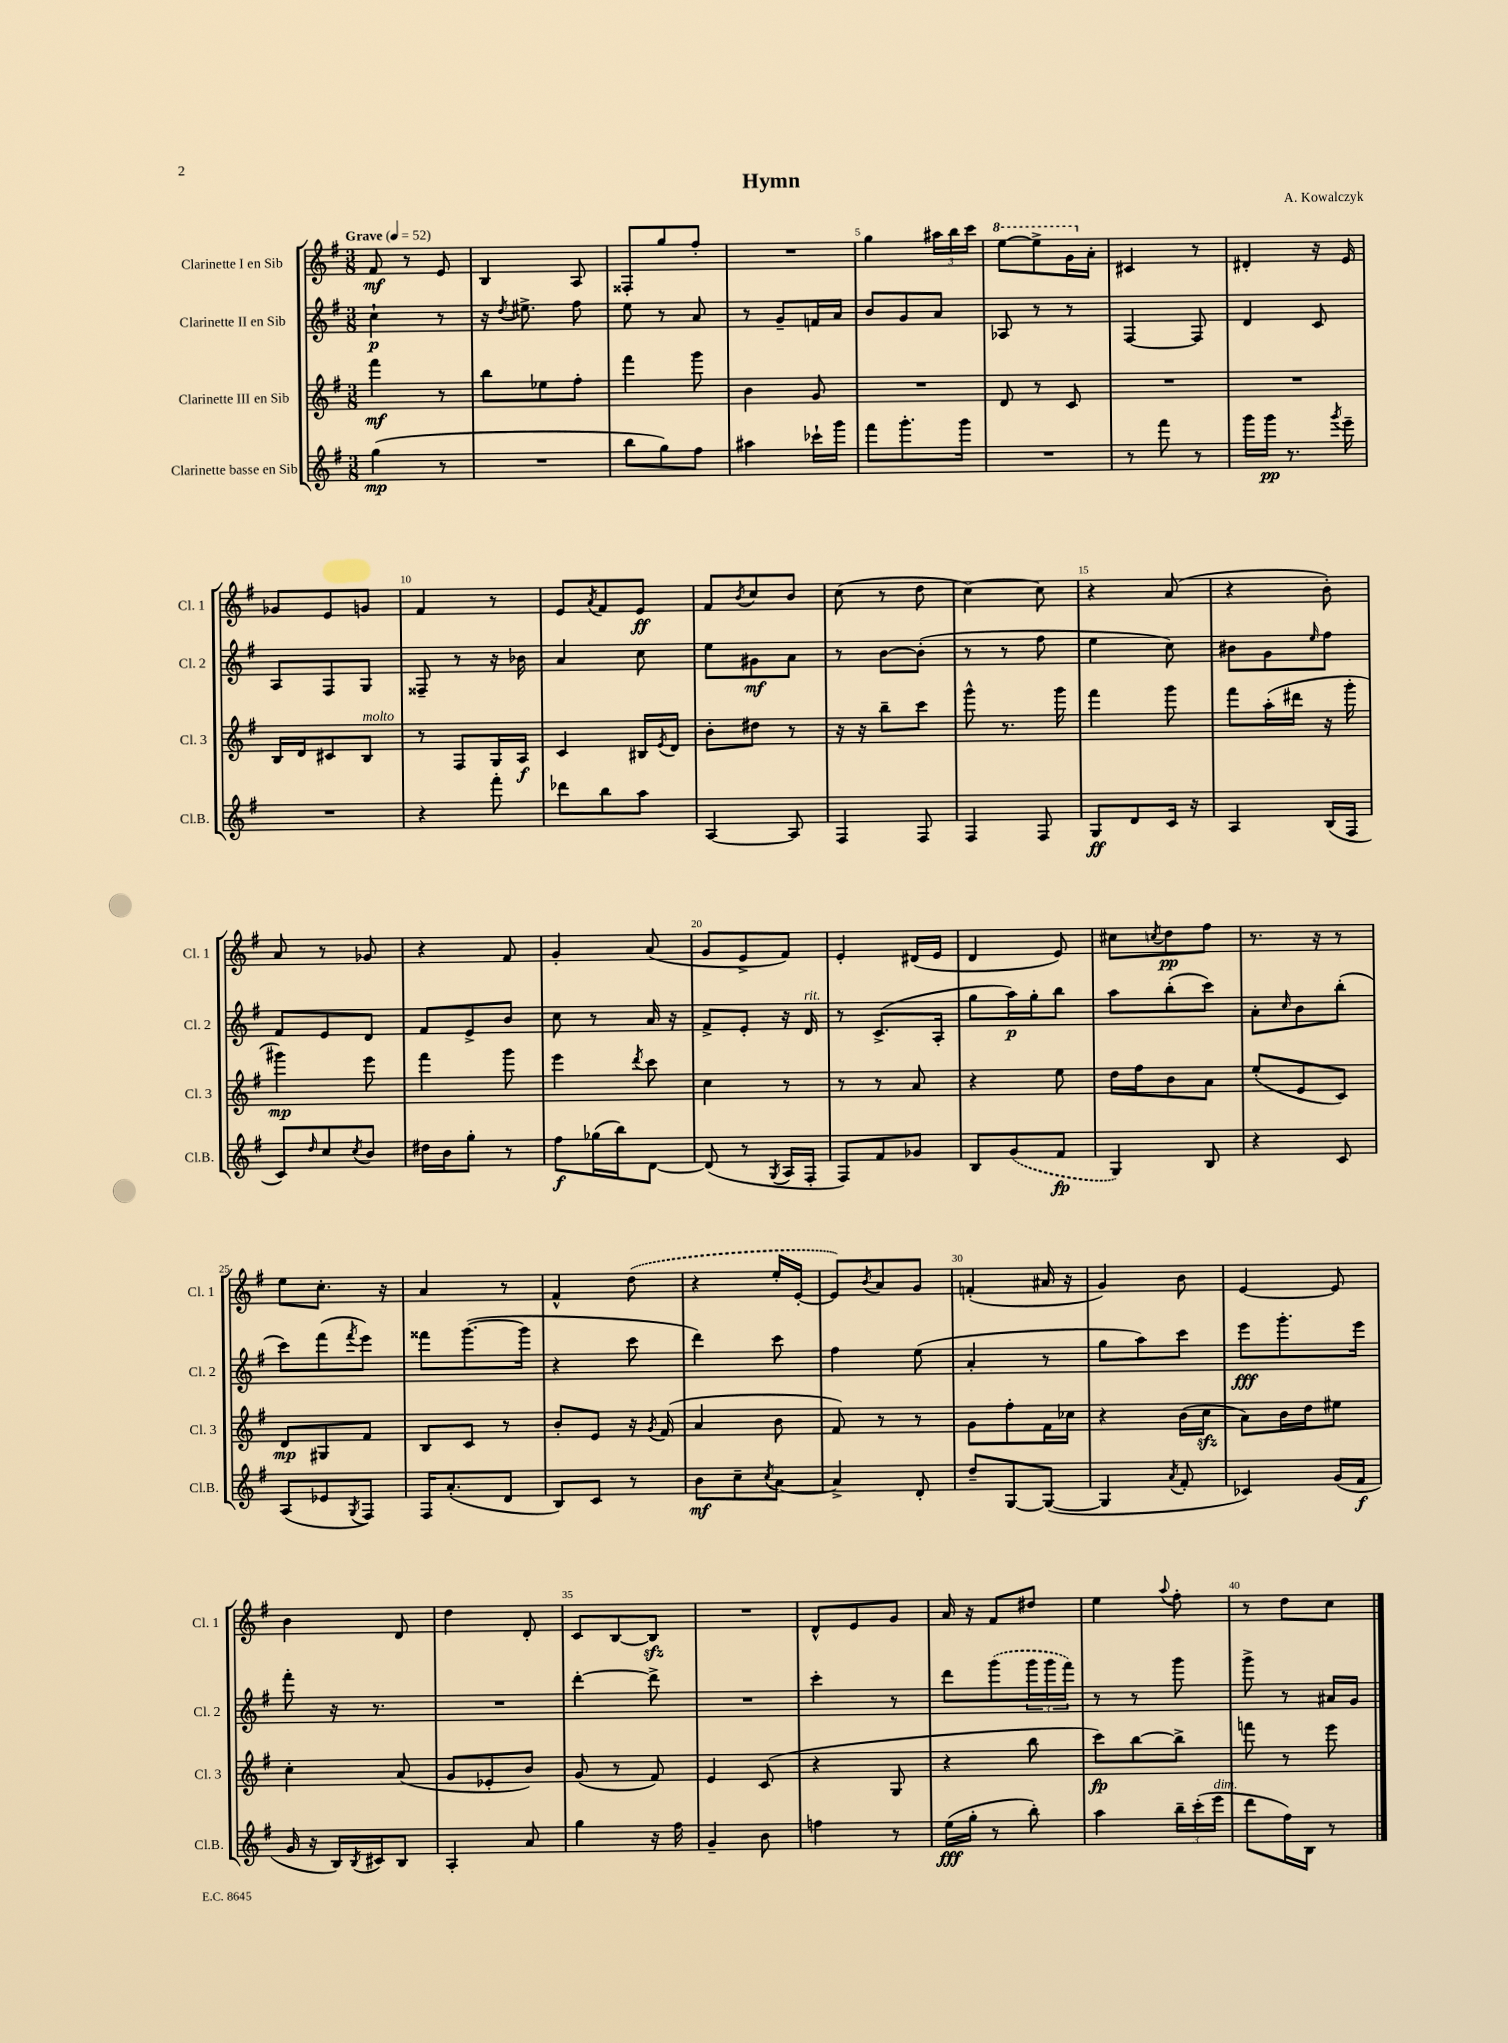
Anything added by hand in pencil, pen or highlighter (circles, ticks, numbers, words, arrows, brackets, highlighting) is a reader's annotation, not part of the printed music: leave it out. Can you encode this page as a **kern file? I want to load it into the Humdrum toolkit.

**kern	**dynam	**kern	**dynam	**kern	**dynam	**kern	**dynam
*part4	*part4	*part3	*part3	*part2	*part2	*part1	*part1
*staff4	*staff4	*staff3	*staff3	*staff2	*staff2	*staff1	*staff1
*I"Clarinette basse en Sib	*	*I"Clarinette III en Sib	*	*I"Clarinette II en Sib	*	*I"Clarinette I en Sib	*
*I'Cl.B.	*	*I'Cl. 3	*	*I'Cl. 2	*	*I'Cl. 1	*
*clefG2	*	*clefG2	*	*clefG2	*	*clefG2	*
*k[f#]	*	*k[f#]	*	*k[f#]	*	*k[f#]	*
*M3/8	*	*M3/8	*	*M3/8	*	*M3/8	*
*MM52	*	*MM52	*	*MM52	*	*MM52	*
=1	=1	=1	=1	=1	=1	=1	=1
!	!	!	!	!	!	!LO:TX:a:B:t=Grave	!
(4gg\	mp	4fff#\	mf	4cc`\	p	8f#/	mf
.	.	.	.	.	.	8r	.
8r	.	8r	.	8r	.	8e/	.
=2	=2	=2	=2	=2	=2	=2	=2
4.r	.	8bb\L	.	16r	.	4B/	.
.	.	.	.	8qdd/	.	.	.
.	.	.	.	8.ee#X^\	.	.	.
.	.	8ee-X\	.	.	.	.	.
.	.	8ff#'\J	.	8ff#\	.	8A/	.
=3	=3	=3	=3	=3	=3	=3	=3
8bb\L	.	4fff#\	.	8ee\	.	8F##X'/L	.
8gg\)	.	.	.	8r	.	8gg/	.
8ff#\J	.	8ggg\	.	8a/	.	8ff#'/J	.
=4	=4	=4	=4	=4	=4	=4	=4
4aa#X\	.	4b\	.	8r	.	4.r	.
.	.	.	.	8g~/L	.	.	.
16ccc-X`\LL	.	8g/	.	16fn/L	.	.	.
16ggg\JJ	.	.	.	16a/JJ	.	.	.
=5	=5	=5	=5	=5	=5	=5	=5
8fff#\L	.	4.r	.	8b/L	.	4gg\	.
8.ggg'\	.	.	.	8g/	.	.	.
.	.	.	.	8a/J	.	24aa#X\LL	.
.	.	.	.	.	.	24bb\	.
16ggg\Jk	.	.	.	.	.	.	.
.	.	.	.	.	.	24ccc\JJ	.
=6	=6	=6	=6	=6	=6	=6	=6
*	*	*	*	*	*	*8va	*
4.r	.	8d/	.	8A-X/	.	[8eee\L	.
.	.	8r	.	8r	.	8eee^\]	.
.	.	8c/	.	8r	.	16gg\L	.
*	*	*	*	*	*	*X8va	*
.	.	.	.	.	.	16a'\JJ	.
=7	=7	=7	=7	=7	=7	=7	=7
8r	.	4.r	.	[4F#/	.	4c#X/	.
8fff#\	.	.	.	.	.	.	.
8r	.	.	.	8F#/]	.	8r	.
=8	=8	=8	=8	=8	=8	=8	=8
16ggg\LL	.	4.r	.	4d/	.	4d#X'/	.
16ggg\JJ	pp	.	.	.	.	.	.
8.r	.	.	.	.	.	.	.
.	.	.	.	8c/	.	16r	.
8qggg/	.	.	.	.	.	.	.
16eee~\	.	.	.	.	.	16e/	.
!!LO:LB:g=z
=9	=9	=9	=9	=9	=9	=9	=9
4.r	.	16B/LL	.	8A/L	.	8g-X/L	.
.	.	16d/J	.	.	.	.	.
.	.	8c#X/	.	8F#/	.	8e/	.
!	!	!LO:TX:a:i:t=molto	!	!	!	!	!
.	.	8B/J	.	8G/J	.	8gn/J	.
=10	=10	=10	=10	=10	=10	=10	=10
4r	.	8r	.	8F##X~/	.	4f#/	.
.	.	8F#/L	.	8r	.	.	.
8fff#'\	.	16G/L	.	16r	.	8r	.
.	.	16A/JJ	f	16b-X\	.	.	.
=11	=11	=11	=11	=11	=11	=11	=11
8ddd-X\L	.	4c/	.	4a/	.	8e/L	.
.	.	.	.	.	.	8qa/	.
8bb\	.	.	.	.	.	8f#/	.
8aa\J	.	16B#X/LL	.	8cc\	.	8e/J	ff
.	.	8qe/	.	.	.	.	.
.	.	16d/JJ	.	.	.	.	.
=12	=12	=12	=12	=12	=12	=12	=12
[4A/	.	8b'\L	.	8ee\L	.	8f#/L	.
.	.	.	.	.	.	8qb/	.
.	.	8dd#X\J	.	8g#X\	mf	8cc/	.
8A/]	.	8r	.	8a\J	.	8b/J	.
=13	=13	=13	=13	=13	=13	=13	=13
4F#/	.	16r	.	8r	.	(8cc\	.
.	.	16r	.	.	.	.	.
.	.	8bb~\L	.	[8b\L	.	8r	.
8F#/	.	8ccc\J	.	(8b'\J]	.	8dd\	.
=14	=14	=14	=14	=14	=14	=14	=14
4F#/	.	8ggg^^\	.	8r	.	[4cc\)	.
.	.	8.r	.	8r	.	.	.
8F#/	.	.	.	8ff#\	.	8cc\]	.
.	.	16ggg\	.	.	.	.	.
=15	=15	=15	=15	=15	=15	=15	=15
8G/L	ff	4fff#\	.	4ee\	.	4r	.
8d/	.	.	.	.	.	.	.
16c/Jk	.	8ggg\	.	8cc\)	.	(8a/	.
16r	.	.	.	.	.	.	.
=16	=16	=16	=16	=16	=16	=16	=16
4A/	.	8fff#\L	.	8b#X\L	.	4r	.
.	.	(16aa'\L	.	8g\	.	.	.
.	.	16ddd#X\JJ	.	.	.	.	.
.	.	.	.	16qqee/	.	.	.
(16B/LL	.	16r	.	8ff#\J	.	8b'\)	.
16F#/JJ	.	16ggg'\	.	.	.	.	.
!!LO:LB:g=z
=17	=17	=17	=17	=17	=17	=17	=17
8c/L)	.	4ggg#X\)	mp	8f#/L	.	8a/	.
16qqdd/	.	.	.	.	.	.	.
8cc/	.	.	.	8e/	.	8r	.
8qcc/	.	.	.	.	.	.	.
8b/J	.	8eee\	.	8d/J	.	8g-X/	.
=18	=18	=18	=18	=18	=18	=18	=18
16dd#X\LL	.	4fff#\	.	8f#/L	.	4r	.
16b\J	.	.	.	.	.	.	.
8gg'\J	.	.	.	8e^/	.	.	.
8r	.	8ggg\	.	8b/J	.	8f#/	.
=19	=19	=19	=19	=19	=19	=19	=19
8ff#\L	f	4eee\	.	8cc\	.	4g'/	.
(16gg-X\L	.	.	.	8r	.	.	.
16bb\J)	.	.	.	.	.	.	.
.	.	8qddd/	.	.	.	.	.
[8d\J	.	8ccc\	.	16a/	.	(8a/	.
.	.	.	.	16r	.	.	.
=20	=20	=20	=20	=20	=20	=20	=20
(8d/]	.	4cc\	.	8f#^/L	.	8g/L	.
8r	.	.	.	8e'/J	.	8e^/	.
8qG/	.	.	.	.	.	.	.
16A/LL	.	8r	.	16r	.	8f#/J)	.
!	!	!	!	!LO:TX:a:i:t=rit.	!	!	!
16F#'/JJ	.	.	.	16d/	.	.	.
=21	=21	=21	=21	=21	=21	=21	=21
8F#/L)	.	8r	.	8r	.	4e'/	.
8f#/	.	8r	.	(8.c^/L	.	.	.
8g-X/J	.	8a/	.	.	.	(16d#X/LL	.
.	.	.	.	16A'/Jk	.	16e/JJ	.
=22	=22	=22	=22	=22	=22	=22	=22
8B/L	.	4r	.	8gg\L	.	4d/	.
(8g/	.	.	.	16aa\L)	p	.	.
.	.	.	.	16gg'\J	.	.	.
8f#/J	fp	8ee\	.	8bb\J	.	8e/)	.
=23	=23	=23	=23	=23	=23	=23	=23
4G/)	.	16dd\LL	.	8aa\L	.	8cc#X\L	.
.	.	16ff#\J	.	.	.	.	.
.	.	.	.	.	.	8qccn/	.
.	.	8b\	.	(8bb'\	.	8dd\	pp
8B/	.	8a\J	.	8ccc\J)	.	8ff#\J	.
=24	=24	=24	=24	=24	=24	=24	=24
4r	.	(8ee'/L	.	8a'\L	.	8.r	.
.	.	.	.	16qqcc/	.	.	.
.	.	8e/	.	8b\	.	.	.
.	.	.	.	.	.	16r	.
8c/	.	8c/J)	.	(8bb'\J	.	8r	.
!!LO:LB:g=z
=25	=25	=25	=25	=25	=25	=25	=25
(8A/L	.	8d/L	mp	8ccc\L)	.	8ee\L	.
8e-X/	.	8G#X/	.	(8fff#\	.	8.cc'\J	.
8qG/	.	.	.	8qfff#/	.	.	.
8F#/J)	.	8f#/J	.	8eee\J)	.	.	.
.	.	.	.	.	.	16r	.
=26	=26	=26	=26	=26	=26	=26	=26
16F#/KL	.	8B/L	.	8fff##X\L	.	4a/	.
(8.a'/	.	.	.	.	.	.	.
.	.	8c/J	.	([8.ggg\	.	.	.
8d/J	.	8r	.	.	.	8r	.
.	.	.	.	16ggg\Jk]	.	.	.
=27	=27	=27	=27	=27	=27	=27	=27
8B/L)	.	8b'/L	.	4r	.	4f#^^/	.
8c/J	.	8e/J	.	.	.	.	.
8r	.	16r	.	8ccc\	.	(8dd\	.
.	.	8qg/	.	.	.	.	.
.	.	(16f#/	.	.	.	.	.
=28	=28	=28	=28	=28	=28	=28	=28
8b\L	mf	4a/	.	4ddd\)	.	4r	.
8cc~\	.	.	.	.	.	.	.
8qcc/	.	.	.	.	.	.	.
[8a\J	.	8b\	.	8ccc\	.	16ee'/LL	.
.	.	.	.	.	.	[16e'/JJ	.
=29	=29	=29	=29	=29	=29	=29	=29
4a^/]	.	8f#/)	.	4ff#\	.	8e/L])	.
.	.	.	.	.	.	8qb/	.
.	.	8r	.	.	.	8a/	.
8d'/	.	8r	.	(8ee\	.	8g/J	.
=30	=30	=30	=30	=30	=30	=30	=30
8dd~/L	.	8g\L	.	4a'/	.	(4fn'/	.
[8G/	.	8ff#'\	.	.	.	.	.
(8G/J_	.	16f#\L	.	8r	.	16a#X/	.
.	.	16cc-X\JJ	.	.	.	16r	.
=31	=31	=31	=31	=31	=31	=31	=31
4G/]	.	4r	.	8gg\L	.	4g/)	.
.	.	.	.	8aa\)	.	.	.
8qa/	.	.	.	.	.	.	.
8f#'/	.	(16b\LL	.	8ccc\J	.	8b\	.
.	.	16cczz\JJ	.	.	.	.	.
=32	=32	=32	=32	=32	=32	=32	=32
4c-X/)	.	8a\L)	.	8eee\L	fff	[4e/	.
.	.	16b\L	.	8.ggg'\	.	.	.
.	.	16dd\J	.	.	.	.	.
(16g/LL	.	8ee#X\J	.	.	.	8e/]	.
16f#/JJ	f	.	.	16eee\Jk	.	.	.
!!LO:LB:g=z
=33	=33	=33	=33	=33	=33	=33	=33
16g/	.	4cc'\	.	8fff#'\	.	4b\	.
16r	.	.	.	.	.	.	.
16B/LL)	.	.	.	16r	.	.	.
8qB/	.	.	.	.	.	.	.
16c#X/J	.	.	.	8.r	.	.	.
8B/J	.	(8a/	.	.	.	8d/	.
=34	=34	=34	=34	=34	=34	=34	=34
4A'/	.	8g/L	.	4.r	.	4dd\	.
.	.	8e-X'/	.	.	.	.	.
8a/	.	8b/J)	.	.	.	8d'/	.
=35	=35	=35	=35	=35	=35	=35	=35
4gg\	.	(8g/	.	[4ddd'\	.	8c/L	.
.	.	8r	.	.	.	[8B/	.
16r	.	8f#/)	.	8ddd^\]	.	8Bzz/J]	.
16ff#\	.	.	.	.	.	.	.
=36	=36	=36	=36	=36	=36	=36	=36
4g~/	.	4e/	.	4.r	.	4.r	.
8b\	.	(8c/	.	.	.	.	.
=37	=37	=37	=37	=37	=37	=37	=37
4ffn\	.	4r	.	4ccc'\	.	8d^^/L	.
.	.	.	.	.	.	8e/	.
8r	.	8G/	.	8r	.	8g/J	.
=38	=38	=38	=38	=38	=38	=38	=38
(16ee\LL	fff	4r	.	8ddd\L	.	16a/	.
16gg'\JJ	.	.	.	.	.	16r	.
8r	.	.	.	(8ggg\	.	8f#/L	.
8bb'\)	.	8bb\	.	24ggg\L	.	8dd#X/J	.
.	.	.	.	24ggg\	.	.	.
.	.	.	.	24fff#\JJ)	.	.	.
=39	=39	=39	=39	=39	=39	=39	=39
4aa\	.	8ccc\L)	fp	8r	.	4ee\	.
.	.	[8bb\	.	8r	.	.	.
.	.	.	.	.	.	8qqaa/	.
24bb~\LL	.	8bb^\J]	.	8ggg\	.	8ff#'\	.
(24ccc'\	.	.	.	.	.	.	.
!LO:TX:a:i:t=dim.	!	!	!	!	!	!	!
24eee\JJ	.	.	.	.	.	.	.
=40	=40	=40	=40	=40	=40	=40	=40
8ddd\L	.	8fffn\	.	8ggg^\	.	8r	.
16ff#\L)	.	8r	.	8r	.	8dd\L	.
16B\JJ	.	.	.	.	.	.	.
8r	.	8eee\	.	16a#X/LL	.	8cc\J	.
.	.	.	.	16g/JJ	.	.	.
==	==	==	==	==	==	==	==
*-	*-	*-	*-	*-	*-	*-	*-
